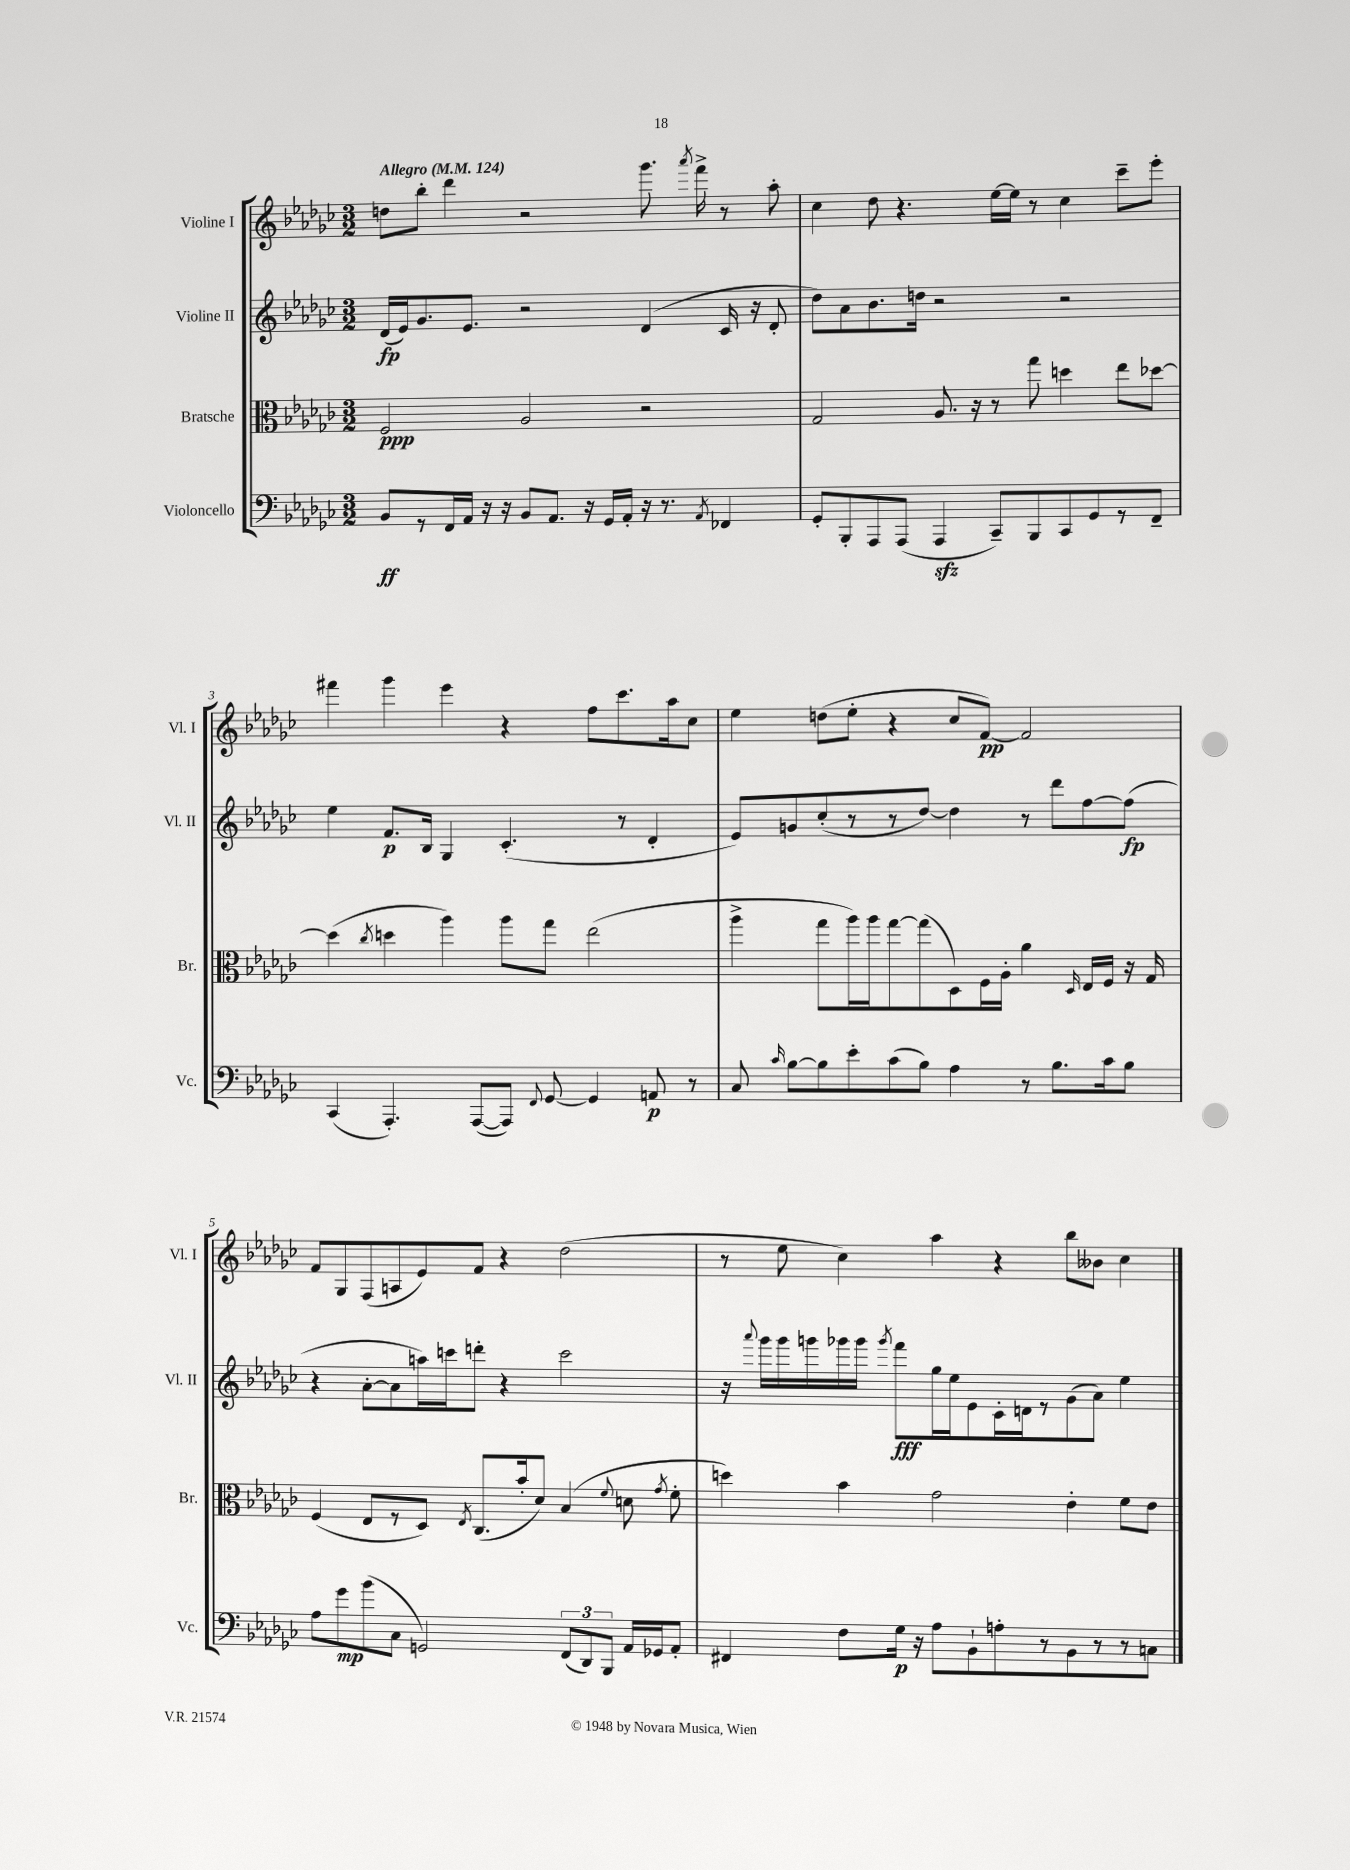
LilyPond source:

<<
\new StaffGroup <<
\new Staff = "s0" \with { instrumentName = "Violine I" shortInstrumentName = "Vl. I" } {
    \clef treble \key ges \major \numericTimeSignature \time 3/2 \tempo "Allegro" 4 = 124
    \autoBeamOff d''8[ bes''8]-. des'''4 r2 ges'''8. \acciaccatura { aes'''8 } f'''16-> r8 aes''8-. |
    ces''4 des''8 r4. ees''16[~ ees''16] r8 ces''4 ces'''8[-- ees'''8]-. |
    fis'''4 ges'''4 ees'''4 r4 f''8[ ces'''8. aes''16 ces''8] |
    ees''4 d''8[( ees''8]-. r4 ces''8[ f'8]~\pp) f'2 |
    f'8[ ges8 f8( a8 ees'8) f'8] r4 des''2( |
    r8 ees''8 ces''4) aes''4 r4 bes''8[ beses'8] ces''4 \bar "|." |
}
\new Staff = "s1" \with { instrumentName = "Violine II" shortInstrumentName = "Vl. II" } {
    \clef treble \key ges \major \numericTimeSignature \time 3/2
    \autoBeamOff des'16[\fp( ees'16) ges'8. ees'8.] r2 des'4( ces'16 r16 des'8-. |
    des''8[) aes'8 bes'8. d''16] r2 r2 |
    ees''4 f'8.[\p bes16] ges4 ces'4.-.( r8 des'4-. |
    ees'8[) g'8 ces''8-.( r8 r8 des''8]~) des''4 r8 des'''8[ f''8~ f''8]\fp( |
    r4 aes'8[~-. aes'8 a''16) c'''16 d'''8]-. r4 c'''2 |
    r16 \appoggiatura { aes'''8 } ges'''16[ ges'''16 g'''16 ges'''16 ges'''16] \acciaccatura { ges'''8 } f'''8[\fff ges''16 ees''16 ees'8 ces'16-. d'16 r8 ges'8( aes'8]) ees''4 \bar "|." |
}
\new Staff = "s2" \with { instrumentName = "Bratsche" shortInstrumentName = "Br." } {
    \clef alto \key ges \major \numericTimeSignature \time 3/2
    \autoBeamOff f2\ppp aes2 r2 |
    ges2 aes8. r16 r8 ges''8 d''4 ees''8[ des''8]~ |
    des''4( \acciaccatura { ces''8 } d''4 aes''4) aes''8[ ges''8] ees''2( |
    aes''4-> ges''8[ aes''16) aes''16 ges''8~ ges''8( des8) f16 aes16]-. aes'4 \grace { des16 } ees16[ f16] r16 ges16 |
    f4( ees8[ r8 des8]) \acciaccatura { ees8 } ces8.[( bes'16-. des'8]) bes4( \appoggiatura { f'8 } d'8 \acciaccatura { ges'8 } f'8-. |
    d''4) bes'4 ges'2 ees'4-. f'8[ ees'8] \bar "|." |
}
\new Staff = "s3" \with { instrumentName = "Violoncello" shortInstrumentName = "Vc." } {
    \clef bass \key ges \major \numericTimeSignature \time 3/2
    \autoBeamOff bes,8[\ff r8 f,16 aes,16] r16 r16 bes,8[ aes,8.] r16 ges,16[ aes,16]-. r16 r8. \acciaccatura { aes,8 } fes,4 |
    ges,8[-. bes,,8-. aes,,8 aes,,8]( aes,,4\sfz ces,8[--) bes,,8 ces,8 ges,8 r8 f,8]-- |
    ces,4( aes,,4.-.) aes,,8[~( aes,,8]) \appoggiatura { f,8 } ges,8~ ges,4 a,8\p r8 |
    ces8 \grace { ces'16 } bes8[~ bes8 ees'8-. ces'8( bes8]) aes4 r8 bes8.[ ces'16 bes8] |
    aes8[ ges'8\mp bes'8( ces8] g,2) \tuplet 3/2 { f,8[( des,8) bes,,8] } aes,16[ ges,16 aes,8]-. |
    fis,4 f8[ ges16]\p r16 aes8[ bes,8-! a8-. r8 bes,8 r8 r8 c8] \bar "|." |
}
>>
>>
